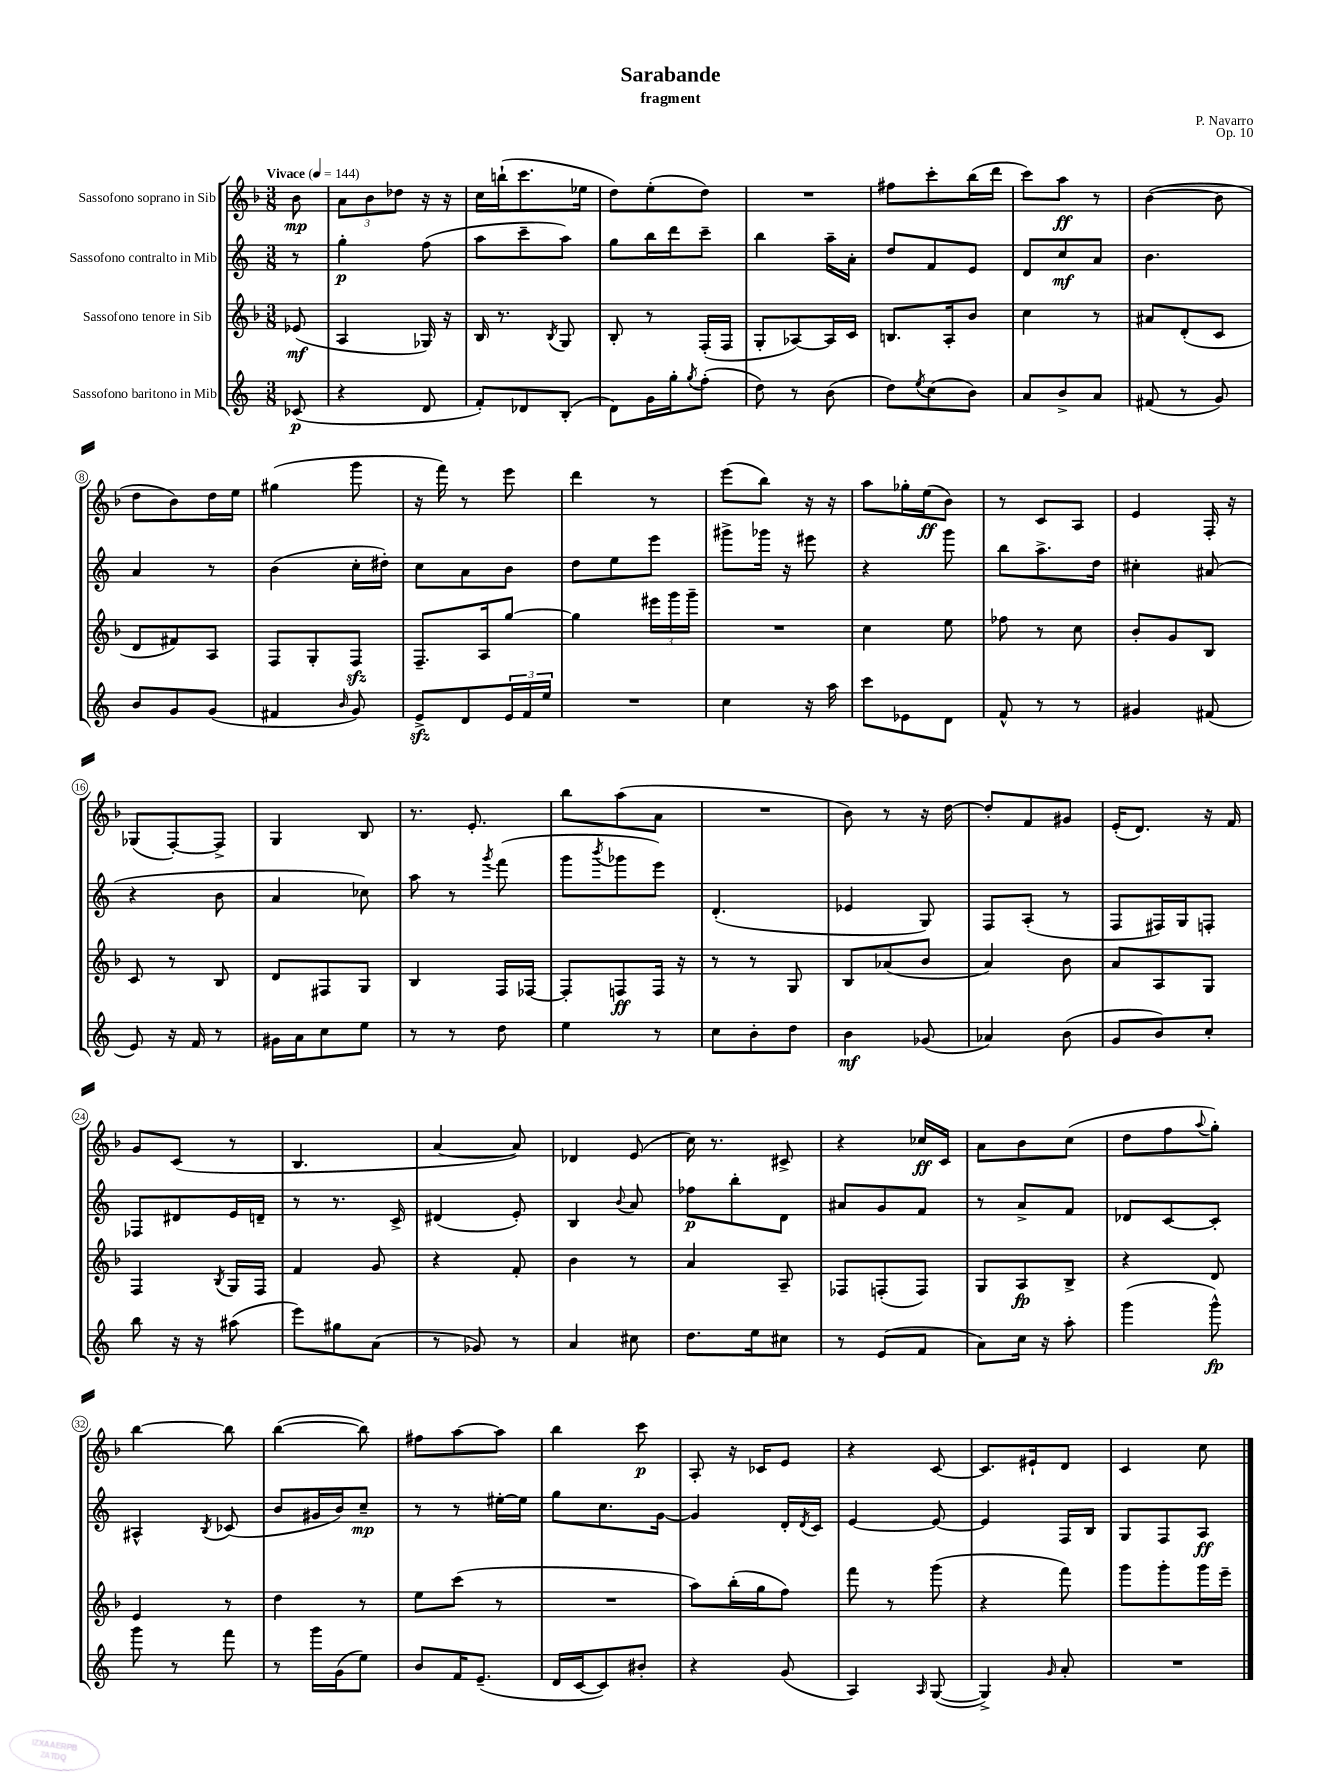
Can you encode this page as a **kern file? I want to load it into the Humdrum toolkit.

**kern	**kern	**kern	**kern
*staff4	*staff3	*staff2	*staff1
*clefG2	*clefG2	*clefG2	*clefG2
*k[]	*k[b-]	*k[]	*k[b-]
*M3/8	*M3/8	*M3/8	*M3/8
*MM144	*MM144	*MM144	*MM144
(8c-	(8e-	8r	8b-
=	=	=	=
4r	4A	4gg'	12a
.	.	.	12b-
.	.	.	12dd-
8d	16G-)	(8ff	16r
.	16r	.	16r
=	=	=	=
8f')	16B-	8aa	16cc
.	8.r	.	(16bb`
8d-	.	8ccc~	8.ccc
.	8qB-	.	.
(8B'	8G	8aa)	.
.	.	.	16ee-
=	=	=	=
8d)	8B-'	8gg	8dd)
16g	8r	16bb	(8ee'
16gg'	.	16ddd	.
8qgg	.	.	.
(8ff'	(16F'	8ccc~	8dd)
.	16F	.	.
=	=	=	=
8dd)	8G'	4bb	4.r
8r	[8A-)	.	.
(8b	16A-]	16aa~	.
.	16c	16a'	.
=	=	=	=
8dd)	8.B	8dd	8ff#
8qee	.	.	.
(8cc	.	8f	8ccc'
.	16A'	.	.
8b)	8b-	8e	(16bb-
.	.	.	16ddd
=	=	=	=
8a	4cc	8d	8ccc)
8b^	.	8cc	8aa
8a	8r	8a	8r
=	=	=	=
(8f#	8a#	4.b	([4b-
8r	(8d'	.	.
8g)	8c	.	8b-]
=	=	=	=
8b	8d	4a	8dd
8g	8f#)	.	8b-)
(8g	8A	8r	16dd
.	.	.	16ee
=	=	=	=
4f#	8F	(4b	(4gg#
.	8G'	.	.
16qqb	.	.	.
8g)	8F	16cc'	8ggg
.	.	16dd#')	.
=	=	=	=
8e^	8.F~	8cc	16r
.	.	.	16fff)
8d	.	8a	8r
.	16A	.	.
24e	[8gg	8b	8eee
24f	.	.	.
24ee	.	.	.
=	=	=	=
4.r	4gg]	8dd	4ddd
.	.	8ee	.
.	24eee#	8eee	8r
.	24ggg	.	.
.	24ggg~	.	.
=	=	=	=
4cc	4.r	8ggg#^	(8eee
.	.	16ggg-	8bb-)
.	.	16r	.
16r	.	8eee#	16r
16aa	.	.	16r
=	=	=	=
8ccc	4cc	4r	8aa
8e-	.	.	16gg-'
.	.	.	(16ee
8d	8ee	8ggg	8b-)
=	=	=	=
8f^^	8ff-	8bb	8r
8r	8r	8.aa^	8c
8r	8cc	.	8A
.	.	16dd	.
=	=	=	=
4g#	8b-'	4cc#'	4e
.	8g	.	.
(8f#	8B-	(8a#	16F'
.	.	.	16r
=	=	=	=
8e)	8c	4r	(8G-
16r	8r	.	[8F')
16f	.	.	.
8r	8B-	8b	8F^]
=	=	=	=
16g#	8d	4a	4G
16a	.	.	.
8cc	8F#	.	.
8ee	8G	8cc-)	8B-
=	=	=	=
8r	4B-	8aa	8.r
8r	.	8r	.
.	.	.	8.e'
.	.	8qggg	.
8dd	16F	(8fff	.
.	[16F-	.	.
=	=	=	=
4ee	8F-']	8ggg	8bb-
.	.	8qbbb	.
.	8F	8ggg-	(8aa
8r	16F	8eee)	8a
.	16r	.	.
=	=	=	=
8cc	8r	(4.d'	4.r
8b'	8r	.	.
8dd	8G	.	.
=	=	=	=
4b	8B-	4e-	8b-)
.	(8a-	.	8r
(8g-	8b-	8G)	16r
.	.	.	[16dd
=	=	=	=
4a-)	4a)	8F	8dd']
.	.	(8A'	8f
(8b	8b-	8r	8g#
=	=	=	=
8g	8a	8F	(16e'
.	.	.	8.d)
8b)	8A	16F#)	.
.	.	16G	.
8cc'	8G	8F'	16r
.	.	.	16f
=	=	=	=
8bb	4F	8F-	8g
16r	.	8d#	(8c
16r	.	.	.
.	8qB-	.	.
(8aa#	16G	16e	8r
.	16F	16d~	.
=	=	=	=
8eee)	4f	8r	4.B-
8gg#	.	8.r	.
(8a	8g	.	.
.	.	16c^	.
=	=	=	=
8r	4r	(4d#	[4a
8g-)	.	.	.
8r	8f'	8e')	8a])
=	=	=	=
4a	4b-	4B	4d-
.	.	8qqb	.
8cc#	8r	8a	(8e
=	=	=	=
8.dd	4a	8ff-	16cc)
.	.	.	8.r
.	.	8bb'	.
16ee	.	.	.
8cc#	8A~	8d	8c#^
=	=	=	=
8r	8F-	8a#	4r
(8e	(8F'	8g	.
8f	8F)	8f	16cc-
.	.	.	16c
=	=	=	=
8a)	8G	8r	8a
16cc	8A	8a^	8b-
16r	.	.	.
8aa'	8B-^	8f	(8cc
=	=	=	=
(4ggg	4r	8d-	8dd
.	.	[8c	8ff
.	.	.	8qqaa
8ggg^^)	8d	8c']	8gg')
=	=	=	=
8ggg	4e	4A#^^	[4bb-
8r	.	.	.
.	.	8qB	.
8fff	8r	(8c-	8bb-]
=	=	=	=
8r	4dd	8b	([4bb-
16ggg	.	16g#	.
(16g	.	16b)	.
8ee)	8r	8cc~	8bb-])
=	=	=	=
8b	8ee	8r	8ff#
16f	(8ccc	8r	[8aa
(8.e~	.	.	.
.	8r	[16ee#'	8aa]
.	.	16ee#]	.
=	=	=	=
16d	4.r	8gg	4bb-
[16c	.	.	.
8c])	.	8.cc	.
8b#'	.	.	8ccc
.	.	[16g	.
=	=	=	=
4r	8aa)	4g]	8A'
.	(16bb-'	.	16r
.	16gg	.	16c-
(8g	8ff)	16d'	8e
.	.	8qd	.
.	.	16c	.
=	=	=	=
4A)	8fff	[4e	4r
.	8r	.	.
16qqA	.	.	.
([8G	(8ggg	8e_	[8c
=	=	=	=
4G^])	4r	4e]	8.c]
.	.	.	16e#`
16qqg	.	.	.
8a'	8fff)	16F	8d
.	.	16B	.
=	=	=	=
4.r	8ggg	8G	4c
.	8ggg'	8F	.
.	16ggg	8A	8cc
.	16eee~	.	.
==	==	==	==
*-	*-	*-	*-
